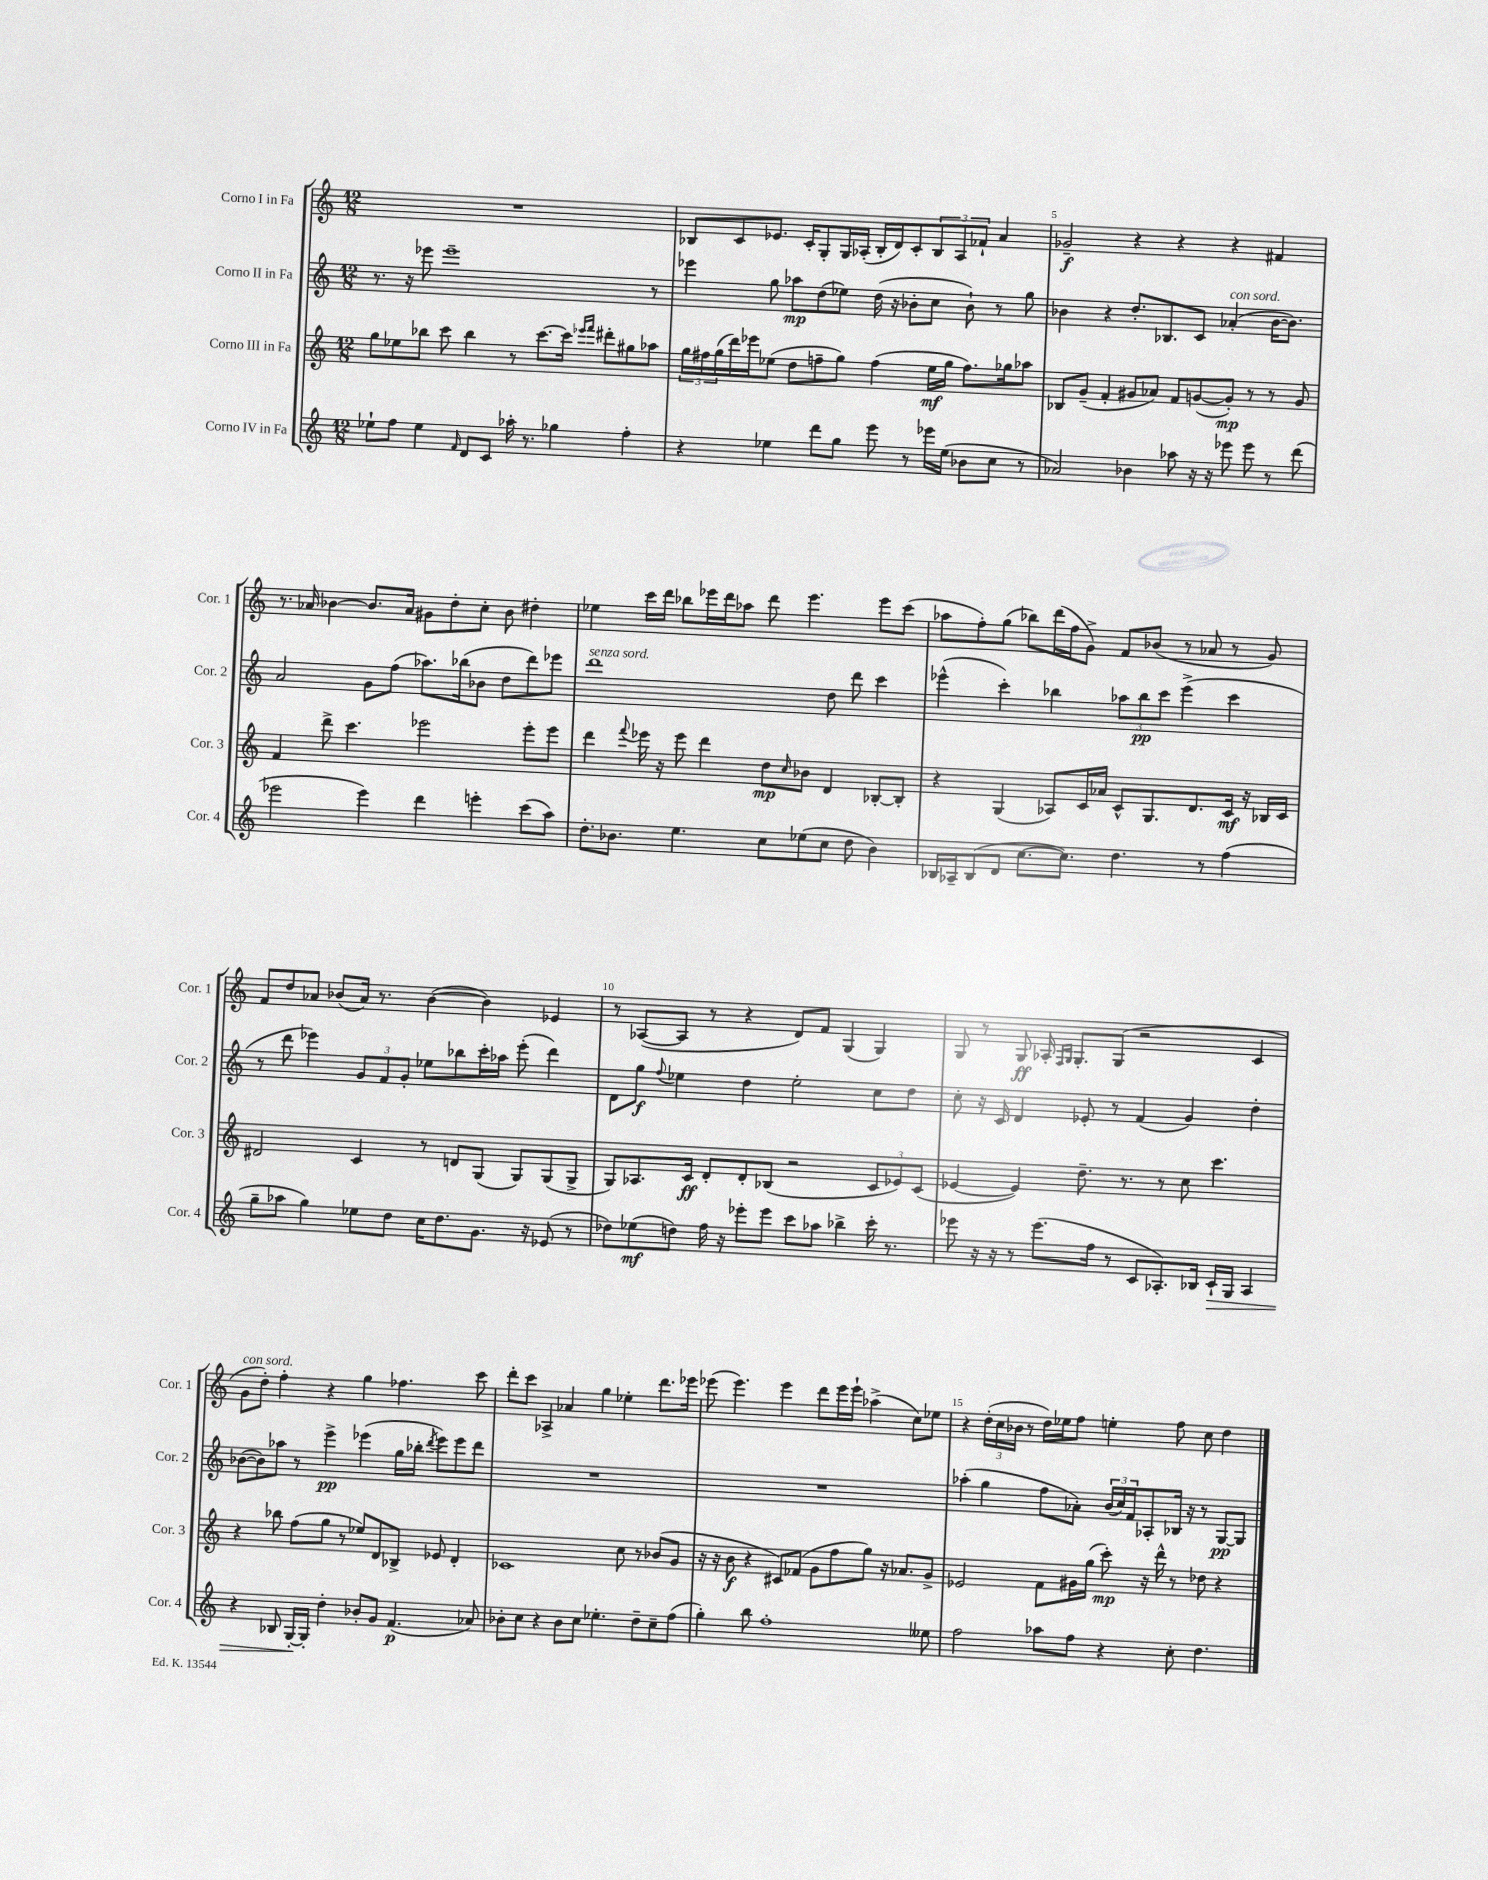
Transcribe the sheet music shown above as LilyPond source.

<<
\new StaffGroup <<
\new Staff = "s0" \with { instrumentName = "Corno I in Fa" shortInstrumentName = "Cor. 1" } {
    \clef treble \key c \major \numericTimeSignature \time 12/8
    R1. |
    bes8 c'8 ees'8. c'16-. g8-. g16 aes16-.( bes16-. d'16) c'8-. \tuplet 3/2 { bes8 aes8 fes'8-! } a'4 |
    ges'2--\f r4 r4 r4 fis'4 |
    r8. aes'16 bes'4~ bes'8. aes'16 gis'8 d''8-. c''8-. bes'8 dis''4-. |
    ees''4 c'''16 d'''16 bes''8 ees'''16 d'''16 aes''8 d'''8 ees'''4. ees'''8 c'''8( |
    aes''8 f''8-.) g''8( bes''8) d'''16( f''16 g'8->) f'8 bes'8( r8 aes'8 r8 g'8) |
    f'8 d''8 aes'8 bes'8( aes'16) r8. bes'4~( bes'4) ees'4 |
    r8 aes8~( aes8 r8 r4 d'8) f'8 g4( g4) |
    g8 r8 g8\ff aes16-. \grace { f16 g16 } g8.-. g8( r2 c'4 |
    g'8^\markup { \italic "con sord." } d''8-.) f''4-. r4 g''4 fes''4. c'''8 |
    d'''8-. c'''8 aes4-> aes'4 g''4 ees''4-. d'''8. ees'''16 |
    ees'''8( ees'''4.) ees'''4 d'''8 ees'''16 ees'''16-! aes''4->( c''8) ees''8 |
    r4 \tuplet 3/2 { d''16-.( c''16 bes'16 } r8 d''16) ees''16 f''8 e''4-. f''8 c''8 d''4 \bar "|." |
}
\new Staff = "s1" \with { instrumentName = "Corno II in Fa" shortInstrumentName = "Cor. 2" } {
    \clef treble \key c \major \numericTimeSignature \time 12/8
    r8. r16 ees'''8 ees'''1-- r8 |
    ees'''4 g''8 aes''8\mp d''8( ees''8) d''16( r16 bes'8-. c''8 bes'8-!) r8 g''8 |
    bes'4 r4 d''8.-. bes8. c'8 aes'4-.^\markup { \italic "con sord." }( bes'16~ bes'8.) |
    a'2 g'8 f''8( aes''8.) bes''16( bes'8 d''8 d'''8) ees'''8 |
    d'''1^\markup { \italic "senza sord." } d''8 d'''8 c'''4 |
    ees'''4-^( c'''4-.) bes''4 \tuplet 3/2 { aes''8 bes''8\pp c'''8 } ees'''4->( c'''4 |
    r8 d'''8 ees'''4) \tuplet 3/2 { g'8 f'8 g'8-. } ees''8 bes''8 c'''16-. aes''16 ees'''8-.( d'''4) |
    d'8 g''8\f \appoggiatura { f''8 } ees''4 d''4 ees''2-. c''8 d''8 |
    c''8-. r16 c'16 d'4 ees'8-. r8 f'4( g'4) d''4-. |
    bes'8~( bes'8) aes''8 r8 e'''4->\pp ees'''4( g''16 bes''16-. \acciaccatura { d'''8 } ees'''8) ees'''8 d'''8 |
    R1. |
    R1. |
    aes''4-.( g''4 f''8 aes'8-.) \tuplet 3/2 { b'16( c''16) f'16 } aes8-. bes16 r16 r8 g8~\pp g8 \bar "|." |
}
\new Staff = "s2" \with { instrumentName = "Corno III in Fa" shortInstrumentName = "Cor. 3" } {
    \clef treble \key c \major \numericTimeSignature \time 12/8
    g''8 ees''8 bes''8 c'''8 bes''4 r8 c'''8.~ c'''16 \grace { ees'''16 f'''16 } dis'''8-. gis''8 aes''8 |
    \tuplet 3/2 { g''16 fis''16 g''16( } d'''16) ees'''16 ees''8( d''8 f''8-- g''8) f''4( ees''16\mf g''16 f''8.) ges''16 aes''8 |
    bes8 g'8--( f'4-. gis'8 aes'8) f'8 g'8~( g'8-.\mp) r8 r8 g'8 |
    f'4 d'''8-> c'''4. ees'''2 ees'''8-. ees'''8 |
    d'''4 \appoggiatura { f'''8 } ees'''16 r16 ees'''8 d'''4 d''8\mp \grace { c''16 } bes'8 d'4 bes8~-. bes8-. |
    r4 g4( aes8) c'16 aes'16 c'8-^ g8. d'8. c'16\mf r16 bes16 c'16 |
    dis'2 c'4 r8 d'8 g8( g8) g8( g8-> |
    g8) aes8. c'16\ff d'8-. d'8-. bes8( r2 \tuplet 3/2 { c'8 ees'8) c'8( } |
    ees'4~ ees'4) d''8.-- r8. r8 c''8 c'''4. |
    r4 bes''8 f''8( g''8 r8 ees''8) d'8 bes8-> ees'8 d'4-. |
    ces'1 c''8 r8 bes'8( g'8 |
    r16 r16 b'8\f r4 cis'8) fes'8( g'8 f''8 g''8) r16 aes'8. g'8-> |
    ees'2 f'8 gis'16 g''16( c'''8-.\mp) r16 d'''16-^ r8 des''8 r4 \bar "|." |
}
\new Staff = "s3" \with { instrumentName = "Corno IV in Fa" shortInstrumentName = "Cor. 4" } {
    \clef treble \key c \major \numericTimeSignature \time 12/8
    ees''8-! f''8 ees''4 \grace { f'16 } d'8 c'8 aes''16-. r8. ges''4 f''4-. |
    r4 ees''4 d'''8 g''8 e'''8 r8 ees'''16 ees''16( bes'8 c''8 r8 |
    aes'2) bes'4 aes''8 r16 r16 ees'''8 ees'''8 r8 d'''8( |
    ees'''2 ees'''4) d'''4 e'''4-. c'''8( a''8) |
    d''8.-. bes'8. e''4. c''8 ees''8( c''8 d''8 bes'4) |
    bes16 aes16-- bes8( d'8 c''8.~ c''8.) d''4. r8 f''4( |
    g''8-- aes''8 g''4) ees''8 d''8 c''16 d''8. g'8. r16 ees'8( r8 |
    des''8) ees''8\mf( d''8) f''16 r16 ees'''8-. ees'''8 c'''8 aes''8 bes''4-> c'''16-. r8. |
    ees'''8 r16 r16 r8 ees'''8.( f''16 r8 c'8 aes8.-.) bes16 c'16-!\> g16 aes4 |
    r4 bes8 g16~-.\! g16-. d''4-. bes'8-. g'8 f'4.\p( aes'8) |
    bes'8-. c''8 r4 bes'8 c''8 ees''4.-. d''8-- c''8-- f''8( |
    g''4-.) b''8 f''1-. eeses''8 |
    f''2 aes''8 f''8 r4 c''8-. d''4. \bar "|." |
}
>>
>>
\layout { \context { \Score currentBarNumber = #3 \override BarNumber.break-visibility = ##(#f #t #t) barNumberVisibility = #(every-nth-bar-number-visible 5) } }
